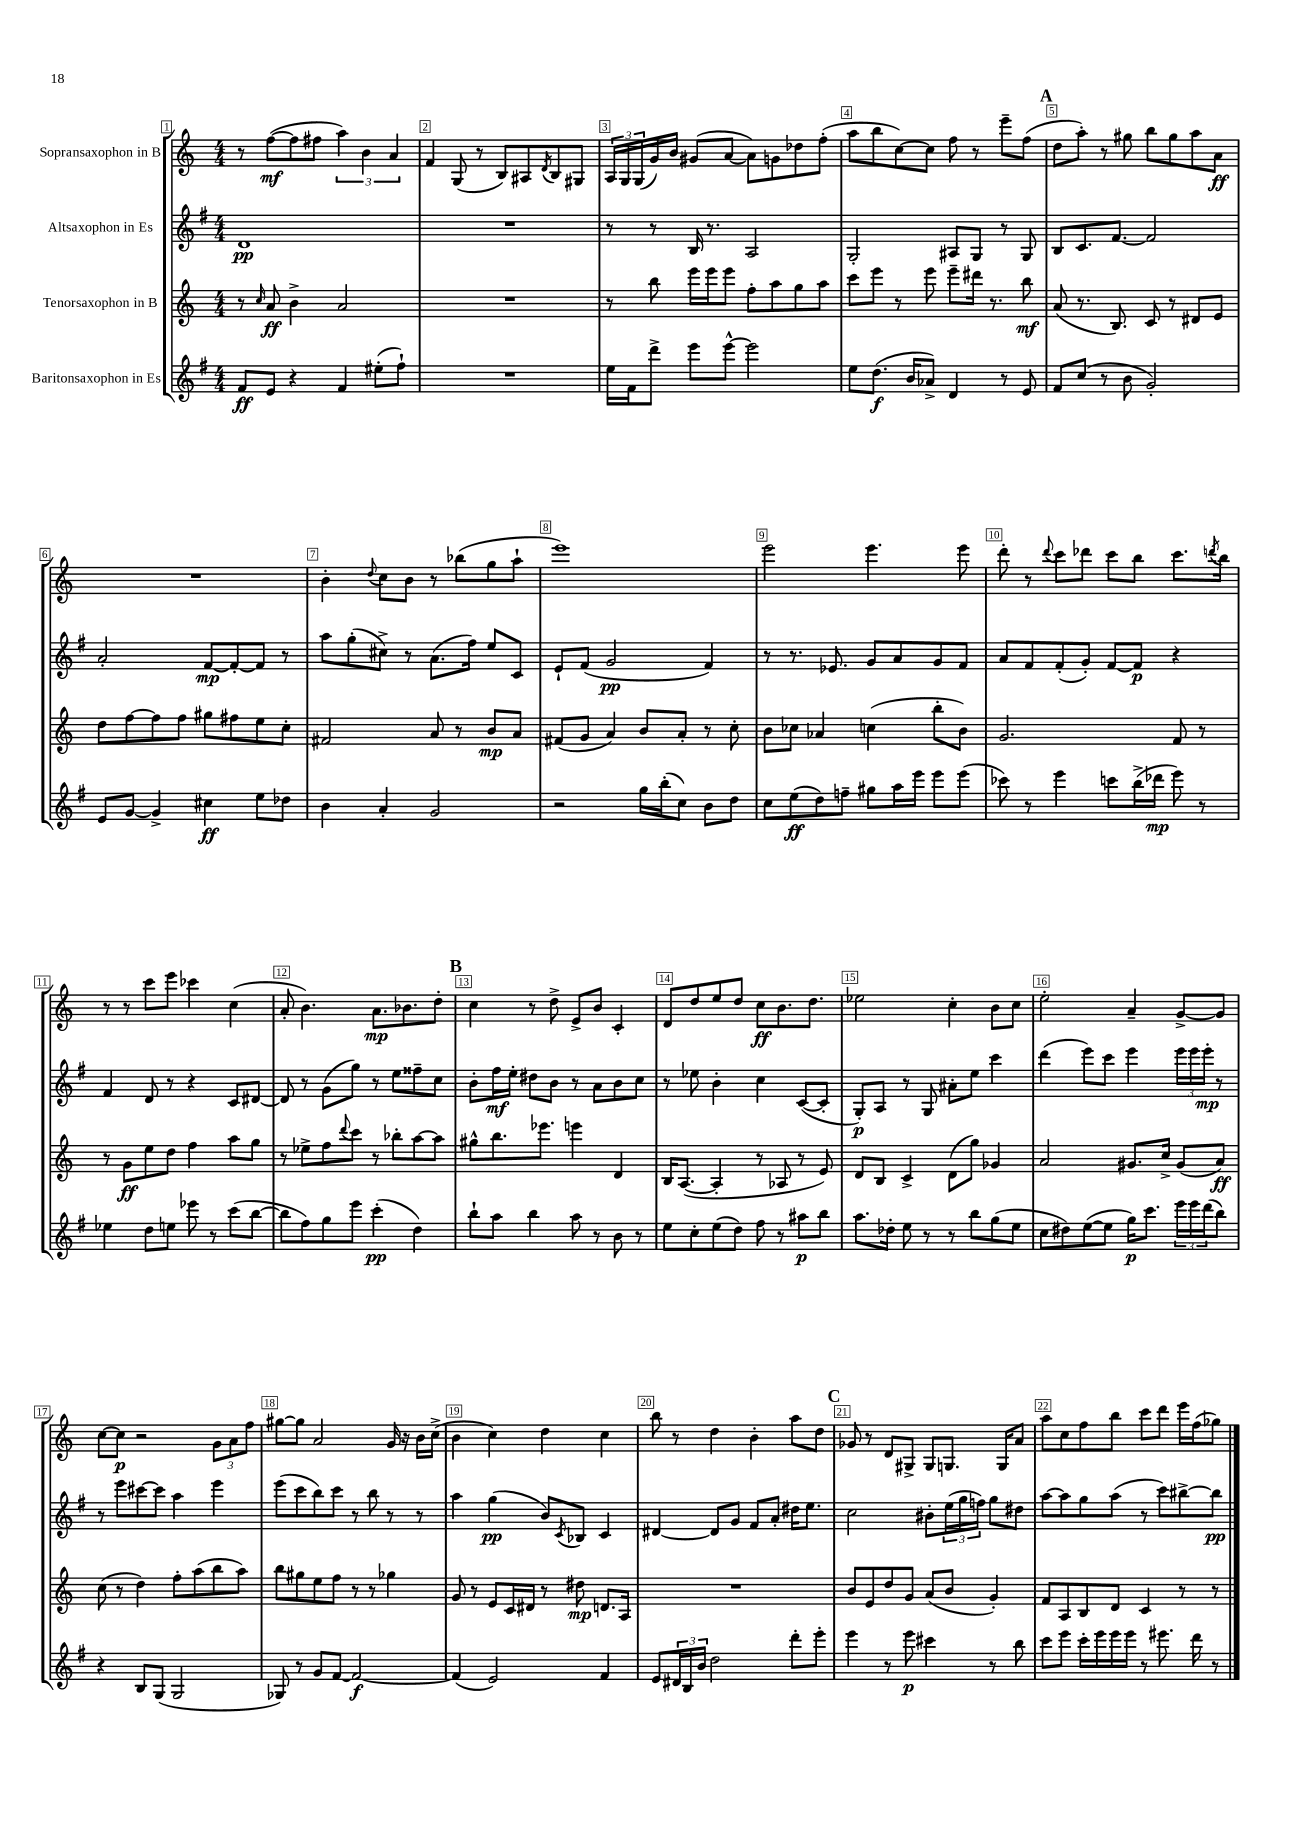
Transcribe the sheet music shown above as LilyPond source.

<<
\new StaffGroup <<
\new Staff = "s0" \with { instrumentName = "Sopransaxophon in B" } {
    \clef treble \key c \major \numericTimeSignature \time 4/4
    r8 f''8~\mf( f''8 fis''8 \tuplet 3/2 { a''4) b'4 a'4 } |
    f'4 g8( r8 b8) ais8 \acciaccatura { d'8 } b8 gis8 |
    \tuplet 3/2 { a16 g16 g16( } g'16) b'16 gis'8( a'8~ a'8) g'8 des''8 f''8-.( |
    a''8 b''8 c''8~) c''8 f''8 r8 e'''8-- f''8( |
    \mark \markup { \bold "A" } d''8 a''8-.) r8 gis''8 b''8 gis''8 a''8 a'8\ff |
    R1 |
    b'4-. \appoggiatura { d''8 } c''8 b'8 r8 bes''8( g''8 a''8-! |
    e'''1) |
    e'''2 e'''4. e'''8 |
    d'''8-. r8 \appoggiatura { d'''8 } c'''8 des'''8 c'''8 b''8 c'''8. \acciaccatura { d'''8 } b''16 |
    r8 r8 c'''8 e'''8 ces'''4 c''4( |
    a'8-. b'4.) a'8.\mp bes'8. d''8-. |
    \mark \markup { \bold "B" } c''4 r8 d''8-> e'8-> b'8 c'4-. |
    d'8 d''8 e''8 d''8 c''8\ff b'8. d''8. |
    ees''2 c''4-. b'8 c''8 |
    e''2-. a'4-- g'8~-> g'8 |
    c''8~ c''8\p r2 \tuplet 3/2 { g'8 a'8 f''8 } |
    gis''8~ gis''8 a'2 g'16 r16 b'16 c''16->( |
    b'4 c''4) d''4 c''4 |
    b''8 r8 d''4 b'4-. a''8 d''8 |
    \mark \markup { \bold "C" } ges'8 r8 d'8 gis8-> gis8 g8. g16 a'8 |
    a''8 c''8 f''8 b''8 c'''8 d'''8 e'''16 f''16( ges''8) \bar "|." |
}
\new Staff = "s1" \with { instrumentName = "Altsaxophon in Es" } {
    \clef treble \key g \major \numericTimeSignature \time 4/4
    d'1\pp |
    R1 |
    r8 r8 b16 r8. a2 |
    g2-. ais8 g8 r8 g8 |
    \mark \markup { \bold "A" } b8 c'8. fis'8.~ fis'2 |
    a'2-. fis'8~\mp fis'8~-. fis'8 r8 |
    a''8 g''8-.( cis''8->) r8 a'8.( fis''16) e''8 c'8 |
    e'8-! fis'8( g'2\pp fis'4) |
    r8 r8. ees'8. g'8 a'8 g'8 fis'8 |
    a'8 fis'8 fis'8-.( g'8-.) fis'8~ fis'8\p r4 |
    fis'4 d'8 r8 r4 c'8 dis'8~ |
    dis'8 r8 g'8( g''8) r8 e''8 fisis''8-- c''8 |
    \mark \markup { \bold "B" } b'8-. fis''16\mf e''16-. dis''8 b'8 r8 a'8 b'8 c''8 |
    r8 ees''8 b'4-. c''4 c'8~( c'8-. |
    g8-.\p) a8 r8 g8 ais'8-. e''8 c'''4 |
    d'''4( e'''8) c'''8 e'''4 \tuplet 3/2 { e'''16 e'''16 e'''16-.\mp } r8 |
    r8 e'''8 cis'''8~ cis'''8 a''4 e'''4 |
    e'''8( c'''8 b''8) c'''8 r8 b''8 r8 r8 |
    a''4 g''4\pp( b'8) \acciaccatura { c'8 } bes8 c'4 |
    dis'4~ dis'8 g'8 fis'8 a'8-. dis''16 e''8. |
    \mark \markup { \bold "C" } c''2 bis'8-. \tuplet 3/2 { e''16( g''16 f''16) } g''8 dis''8 |
    a''8~ a''8 g''8 a''8( r8 c'''8) bis''8~-> bis''8\pp \bar "|." |
}
\new Staff = "s2" \with { instrumentName = "Tenorsaxophon in B" } {
    \clef treble \key c \major \numericTimeSignature \time 4/4
    r8 \grace { c''16 } a'8\ff b'4-> a'2 |
    R1 |
    r8 b''8 e'''16 e'''16 e'''8 f''8-. a''8 g''8 a''8 |
    c'''8 e'''8 r8 e'''8 e'''8-- dis'''16 r8. b''8\mf |
    \mark \markup { \bold "A" } a'8( r8. b8.) c'8 r8 dis'8 e'8 |
    d''8 f''8~ f''8 f''8 gis''8 fis''8 e''8 c''8-. |
    fis'2 a'8 r8 b'8\mp a'8 |
    fis'8( g'8 a'4) b'8 a'8-. r8 c''8-. |
    b'8 ces''8 aes'4 c''4( b''8-. b'8) |
    g'2. f'8 r8 |
    r8 g'8\ff e''8 d''8 f''4 a''8 g''8 |
    r8 ees''8-> f''8 \appoggiatura { d'''8 } c'''8 r8 bes''8-. a''8~ a''8 |
    \mark \markup { \bold "B" } gis''8-^ b''8. ees'''8. e'''4 d'4 |
    b16 a8.~( a4-. r8 aes8 r8 e'8) |
    d'8 b8 c'4-> d'8( g''8) ges'4 |
    a'2 gis'8. c''16-> gis'8( a'8\ff) |
    c''8( r8 d''4) f''8-. a''8( b''8 a''8) |
    b''8 gis''8 e''8 f''8 r8 r8 ges''4 |
    g'8 r8 e'8 c'16 dis'16 r8 dis''8\mp d'8. a16 |
    R1 |
    \mark \markup { \bold "C" } b'8 e'8 d''8 g'8 a'8( b'8 g'4-.) |
    f'8 a8 b8 d'8 c'4 r8 r8 \bar "|." |
}
\new Staff = "s3" \with { instrumentName = "Baritonsaxophon in Es" } {
    \clef treble \key g \major \numericTimeSignature \time 4/4
    fis'8\ff e'8 r4 fis'4 eis''8-.( fis''8-!) |
    R1 |
    e''16 fis'16 d'''8-> e'''8 e'''8~-^ e'''2 |
    e''8 d''8.\f( b'16 aes'8->) d'4 r8 e'8 |
    \mark \markup { \bold "A" } fis'8 c''8( r8 b'8 g'2-.) |
    e'8 g'8~ g'4-> cis''4\ff e''8 des''8 |
    b'4 a'4-. g'2 |
    r2 g''16 b''16-.( c''8) b'8 d''8 |
    c''8 e''8\ff( d''8) f''8-- gis''8 a''16 e'''16 e'''8 e'''8( |
    ces'''8) r8 e'''4 c'''8 b''16->( des'''16\mp e'''8) r8 |
    ees''4 d''8 e''8 ees'''8 r8 c'''8( b''8~ |
    b''8 fis''8) g''8 e'''8 c'''4-.\pp( d''4) |
    \mark \markup { \bold "B" } b''8-! a''8 b''4 a''8 r8 b'8 r8 |
    e''8 c''8-. e''8( d''8) fis''8 r8 ais''8\p b''8 |
    a''8. des''16-. e''8 r8 r8 b''8 g''8( e''8 |
    c''8 dis''8) e''8~( e''8 g''16\p) c'''8. \tuplet 3/2 { e'''16 e'''16 d'''16( } b''8) |
    r4 b8 g8( g2 |
    ges8) r8 g'8 fis'8~ fis'2~\f |
    fis'4( e'2) fis'4 |
    e'8 \tuplet 3/2 { dis'16 b16 b'16 } d''2 d'''8-. e'''8-. |
    \mark \markup { \bold "C" } e'''4 r8 e'''8\p cis'''4 r8 b''8 |
    c'''8 e'''8 c'''16-. e'''16 e'''16 e'''16 r8 eis'''8. d'''16 r8 \bar "|." |
}
>>
>>
\layout { \context { \Score \override BarNumber.break-visibility = ##(#f #t #t) barNumberVisibility = #all-bar-numbers-visible \override BarNumber.stencil = #(make-stencil-boxer 0.1 0.3 ly:text-interface::print) } }
